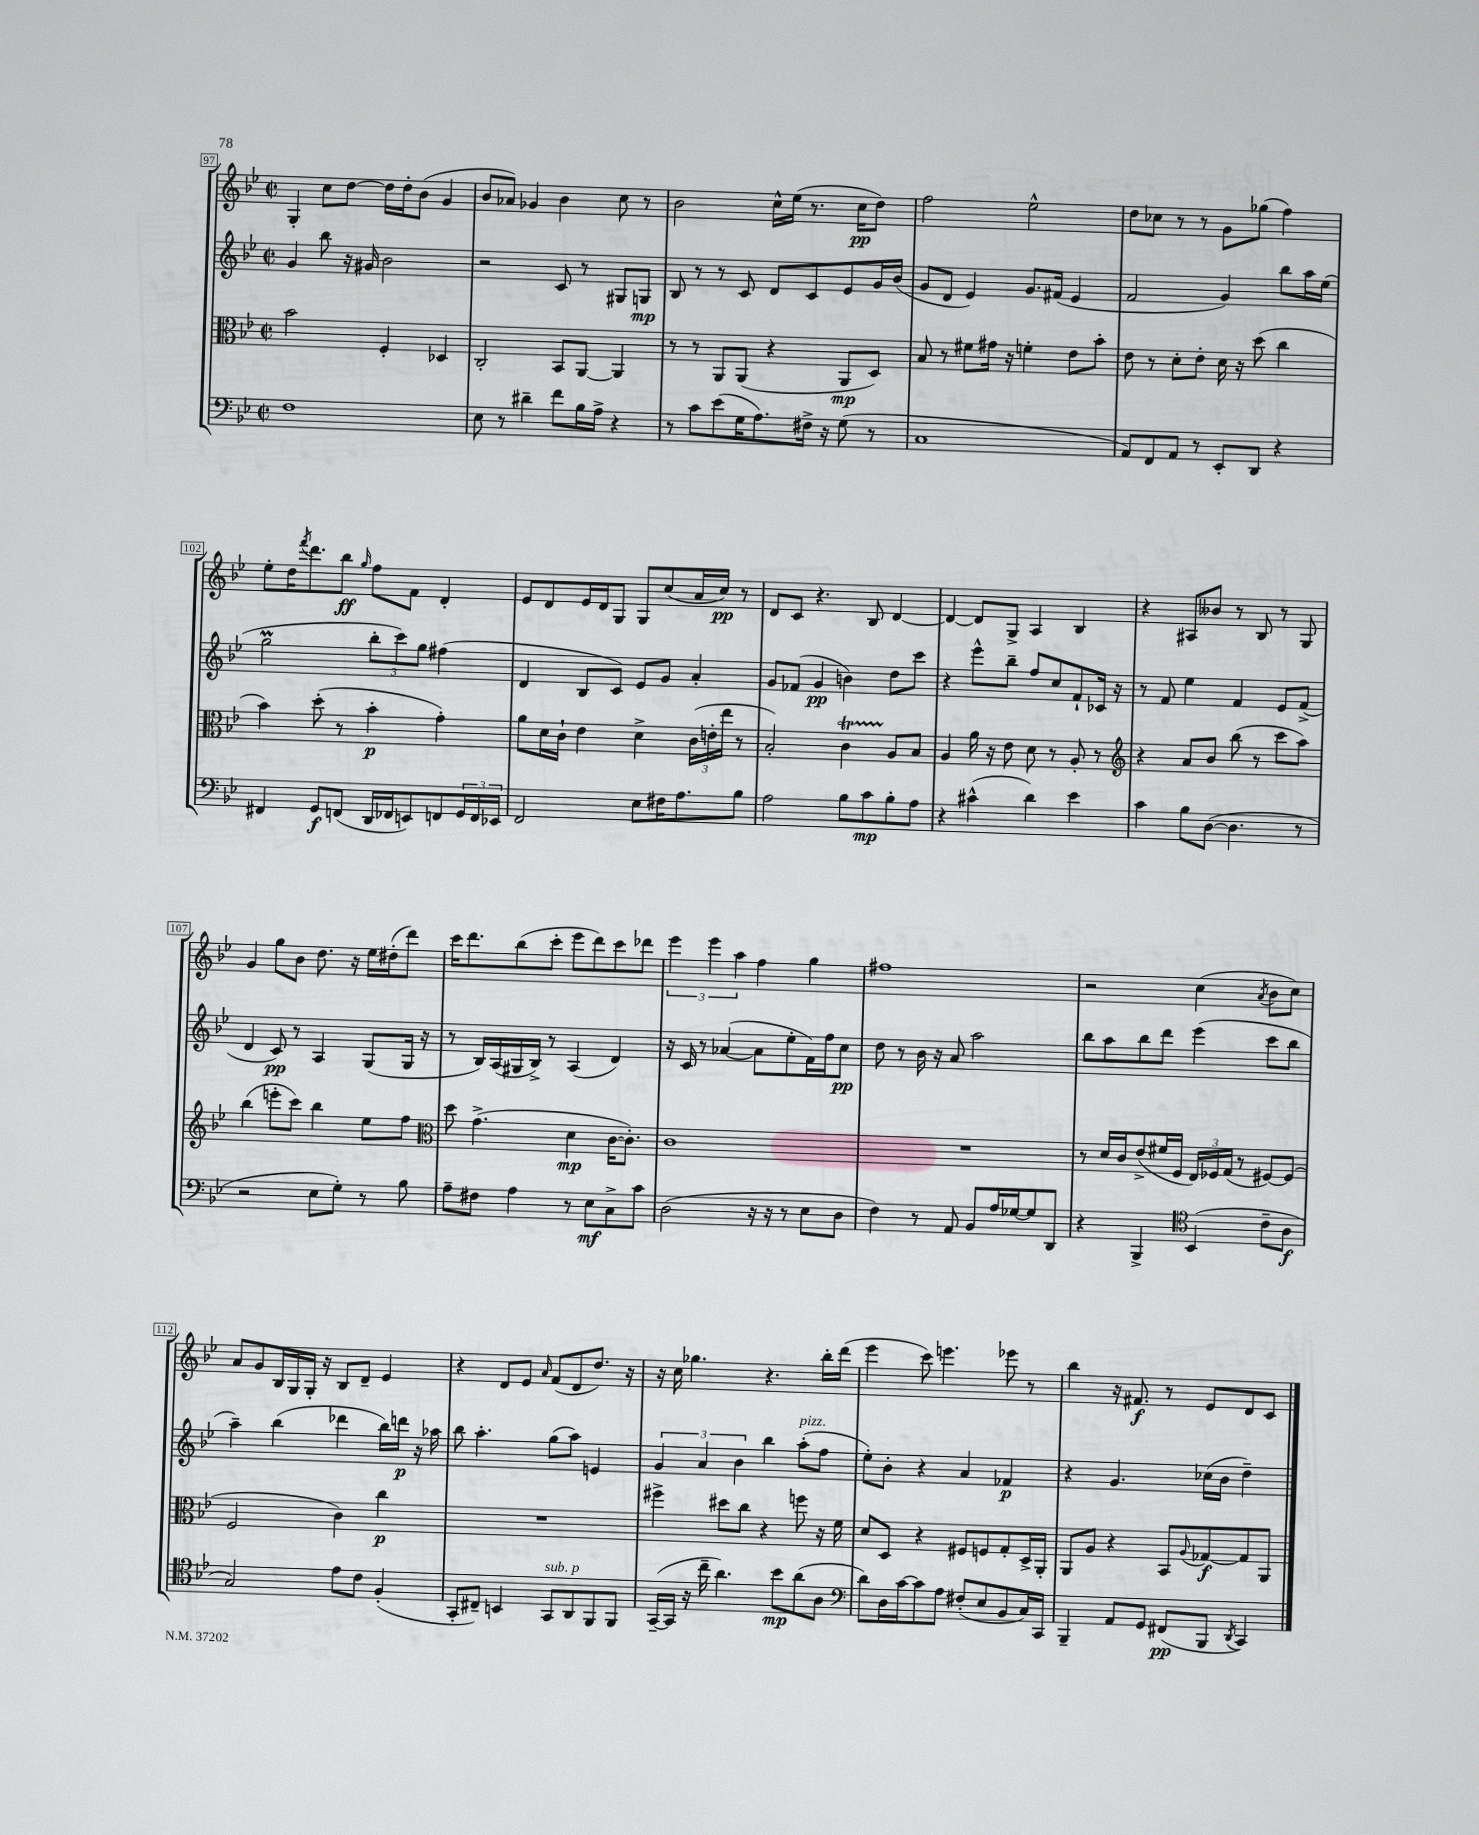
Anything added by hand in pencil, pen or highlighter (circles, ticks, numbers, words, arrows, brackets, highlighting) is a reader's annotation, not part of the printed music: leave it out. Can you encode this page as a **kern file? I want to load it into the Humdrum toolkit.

**kern	**kern	**kern	**kern
*staff4	*staff3	*staff2	*staff1
*clefF4	*clefC3	*clefG2	*clefG2
*k[b-e-]	*k[b-e-]	*k[b-e-]	*k[b-e-]
*M2/2	*M2/2	*M2/2	*M2/2
*met(c|)	*met(c|)	*met(c|)	*met(c|)
1F	2b-\	4g/	4G'/
.	.	8bb-\	8cc\L
.	.	16r	[8dd\J
.	.	16g#/	.
.	4F'/	2b-\	16dd\]LL
.	.	.	16dd'\J
.	.	.	(8b-\J
.	4D-/	.	4g/
=	=	=	=
8E-\	2C'/	2r	8b-/L
8r	.	.	8a-/J)
4d#~\	.	.	4g-/
8f\L	8BB-/L	8c/	4b-\
16B-\L	[8AA/J	8r	.
16A^\JJ	.	.	.
4r	4AA/]	8G#/L	8cc\
.	.	8G/J	8r
=	=	=	=
8r	8r	8B-/	2b-\
8c\L	8r	8r	.
(8e-\	8AA/L	8r	.
16G\K	(8AA/J	8c/	.
8.A\)	.	.	.
.	4r	8d/L	16cc^^\LL
.	.	.	(16ee-\JJ
16F#^\Jk	.	8c/	8.r
16r	.	.	.
(8G\	8AA/L	8e-/	.
.	.	.	16cc\LK
8r	8D/J)	16g/L	8dd\J)
.	.	(16b-/JJ	.
=	=	=	=
1C	8B-/	8g/L	2ff\
.	8r	8d/J	.
.	8f#\L	4e-/)	.
.	16g#\Jk	.	.
.	16r	.	.
.	4f'\	8.g/L	2ee-^^\
.	.	(16f#/Jk	.
.	8e-\L	4e-/	.
.	8b-'\J	.	.
=	=	=	=
8AA/L)	8e-\	2f/	8dd\L
8FF/	8r	.	8cc-\J
8AA/J	8d'\L	.	8r
8r	8e-'\J	.	8r
8EE-'/L	16d\	4g/)	8g\L
.	16r	.	.
8DD/J	(8dd\	.	(8gg-\J
4r	4cc\	8bb-\L	4ff\)
.	.	16aa\L	.
.	.	(16ee-\JJ	.
=	=	=	=
4FF#/	4b-\)	2gg\	8ee-'\L
.	.	.	16dd\K
.	.	.	8qfff/
.	.	.	8.ddd\
8GG/L	(8dd'\	.	.
(8FF/J	8r	.	8bb-\J
.	.	.	16qqgg/
16DD/LL	4b-'\	12bb-'\L	8ff\L
16FF-/J	.	.	.
.	.	12ccc\)	.
8EE/)	.	.	8f\J
.	.	12gg\J	.
8FF/	4g'\)	(4ff#\	4d'/
24GG/L	.	.	.
24FF/	.	.	.
24EE-/JJ	.	.	.
=	=	=	=
2FF/	8a\L	4d/	8e-/L
.	16d\L	.	8d/
.	16c`\JJ	.	.
.	4e-\	8B-/L	16e-/L
.	.	.	16d/J
.	.	8c/J)	8G/J
8E-\L	4d^\	8e-/L	8G/L
16F#\K	.	8g/J	(8cc/
8.A\	.	.	.
.	(24c\LL	4a'/	16a/L
.	24e'\	.	.
.	.	.	16cc/JJ)
.	24ee-\JJ	.	.
8B-\J	8r	.	8r
=	=	=	=
2A\	2B-'/)	8g/L	8d/L
.	.	(8f-/J	8c/J
.	.	4g/	4.r
8B-\L	4c\	4b\)	.
8c\	.	.	8B-/
8B-'\	8A/L	8dd\L	[4d/
8A\J	8B-/J	8ccc\J	.
=	=	=	=
4r	4A/	4r	4d/_
(4c#^^\	16a\	8eee-^^\L	8d/]L
.	16r	.	.
.	8e-\	8bb-~\J	8G^/J
4d\)	8d\	8ff/L	4A/
.	8r	8cc/	.
4e-\	8A'/	8f`/	4B-/
.	8r	16c-/Jk	.
.	.	16r	.
=	=	=	=
*	*clefG2	*	*
4c\	4r	8r	4r
.	.	8f/	.
8B-\L	8a/L	4ee-\	8A#/L
([8D\J	8b-/J	.	8b--/J
4.D\]	(8bb-\	4f/	8r
.	8r	.	8B-/
.	8ccc\L	8e-/L	8r
8r	8aa\J)	(8f^/J	8G/
=	=	=	=
2r	(4bb-\	4d/	4g/
.	8eee'\L	8c/)	8gg\L
.	8ccc\J)	8r	8b-\J
8E-\L	4bb-\	4A/	8.dd\
8G'\J)	.	.	.
.	.	.	16r
8r	8ee-\L	(8G/L	16ee-\LL
.	.	.	(16dd#'\J
8B-\	8ff\J	16G/Jk	8ddd\J)
.	.	16r	.
=	=	=	=
*	*clefC3	*	*
8A~\L	8dd\	8r	16ccc\LK
.	.	.	8.ddd\
8F#\J	(4.g^\	16B-/LL)	.
.	.	(16A/	.
4A\	.	16G#/	(8bb-\
.	.	16B-^/JJ)	.
.	.	8r	8ccc'\J
8r	4d\	(4A/	8eee-\L
8E-\L	.	.	8ddd\)
8C^\	[16c\LK	4d/)	8ccc\
.	8.c'\]J)	.	.
8c\J	.	.	8ddd-\J
=	=	=	=
(2D\	1c	16r	6eee-\
.	.	16c/	.
.	.	8r	.
.	.	.	6eee-\
.	.	([4a-/	.
.	.	.	6aa\
16r	.	8a-\]L	4ff\
16r	.	.	.
8r	.	8ee-'\	.
8E-\L	.	16f\L)	4gg\
.	.	16ff\J	.
8D\J	.	8cc\J	.
=	=	=	=
4F\)	1r	8dd\	1ff#
.	.	8r	.
8r	.	16b-\	.
.	.	16r	.
8AA/	.	8a/	.
8BB-/L	.	2aa\	.
16A/L	.	.	.
[16G-/J	.	.	.
8G-/]	.	.	.
8DD/J	.	.	.
=	=	=	=
4r	8r	8bb-\L	2r
.	16d/LL	8aa\	.
.	16c/J	.	.
4BBB-^/	(8e-^/	8bb-\	.
.	16f#/L	8ddd\J	.
.	16F/JJ	.	.
*clefC4	*	*	*
(4BB-/	24E-/LL)	(4eee-\	(4cc\
.	24F-/	.	.
.	(24G/JJ	.	.
.	8r	.	.
.	.	.	8qa/
8c~\L	[8F#/L)	8ccc\L	8b-\L
8A\J	(8F#/]J	8bb-\J	8cc\J)
=	=	=	=
2G/)	2F/	4aa~\)	8a/L
.	.	.	8g/
.	.	(4bb-\	16B-/L
.	.	.	16G/
.	.	.	16G'/JJ
.	.	.	16r
8e-\L	4c\)	4ddd-\	8B-/L
8c\J	.	.	8d~/J
(4F'/	4cc\	16bb-\LL)	4e-/
.	.	16ddd\JJ	.
.	.	16r	.
.	.	16aa-\	.
=	=	=	=
8GG'/L	1r	8bb-\	4r
8C#~/J)	.	4.aa'\	.
4BB/	.	.	8d/L
.	.	.	8e-/J
.	.	.	16qqa/
8GG/L	.	(8gg\L	(8f/L
8AA/	.	8aa\J)	8d/
8FF/	.	4e/	8.dd/J)
8FF/J	.	.	.
.	.	.	16r
=	=	=	=
([16GG~/LL	4ff#^\	6g/	16r
16GG/]JJ	.	.	16cc\
16r	.	.	4.gg-\
.	.	6a/	.
16cc~\	.	.	.
4.a\)	8dd#\L	.	.
.	.	6b-\	.
.	8cc\J	.	.
.	4r	4bb-\	4.r
8b-\L	.	.	.
(8a\	8ff\	(8aa'\L	.
8A\J	16r	8ff\J	16bb-'\LL
.	16f\	.	(16ddd\JJ
=	=	=	=
*clefF4	*	*	*
8d\L)	8d/L	8ee-'\L)	4eee-\
16D\L	8D/J	8b-'\J	.
[16c\J	.	.	.
8c\]	4r	4r	8ccc\)
8A\J	.	.	4.eee\
(8F#'/L	8F#/L	4a/	.
8E-/	8F/	.	.
8BB-/	8G'/	4f-/	8eee-\
16C/L)	16D^/L	.	8r
16CC/JJ	16AA'/JJ	.	.
=	=	=	=
4BBB-~/	8AA/L	4r	4bb-\
.	8A/J	.	.
8AA/L	4r	4.g/	16r
.	.	.	8.f#/
8GG/J	.	.	.
(8FF#/L	8BB-/L	.	8r
.	8qqA/	.	.
8BBB-/J	[8G-/	(16cc-\LL	8e-/L
.	.	16b-\JJ	.
8qDD/	.	.	.
4CC/)	8G-/]	4dd~\)	8d/
.	8AA/J	.	8c/J
==	==	==	==
*-	*-	*-	*-
